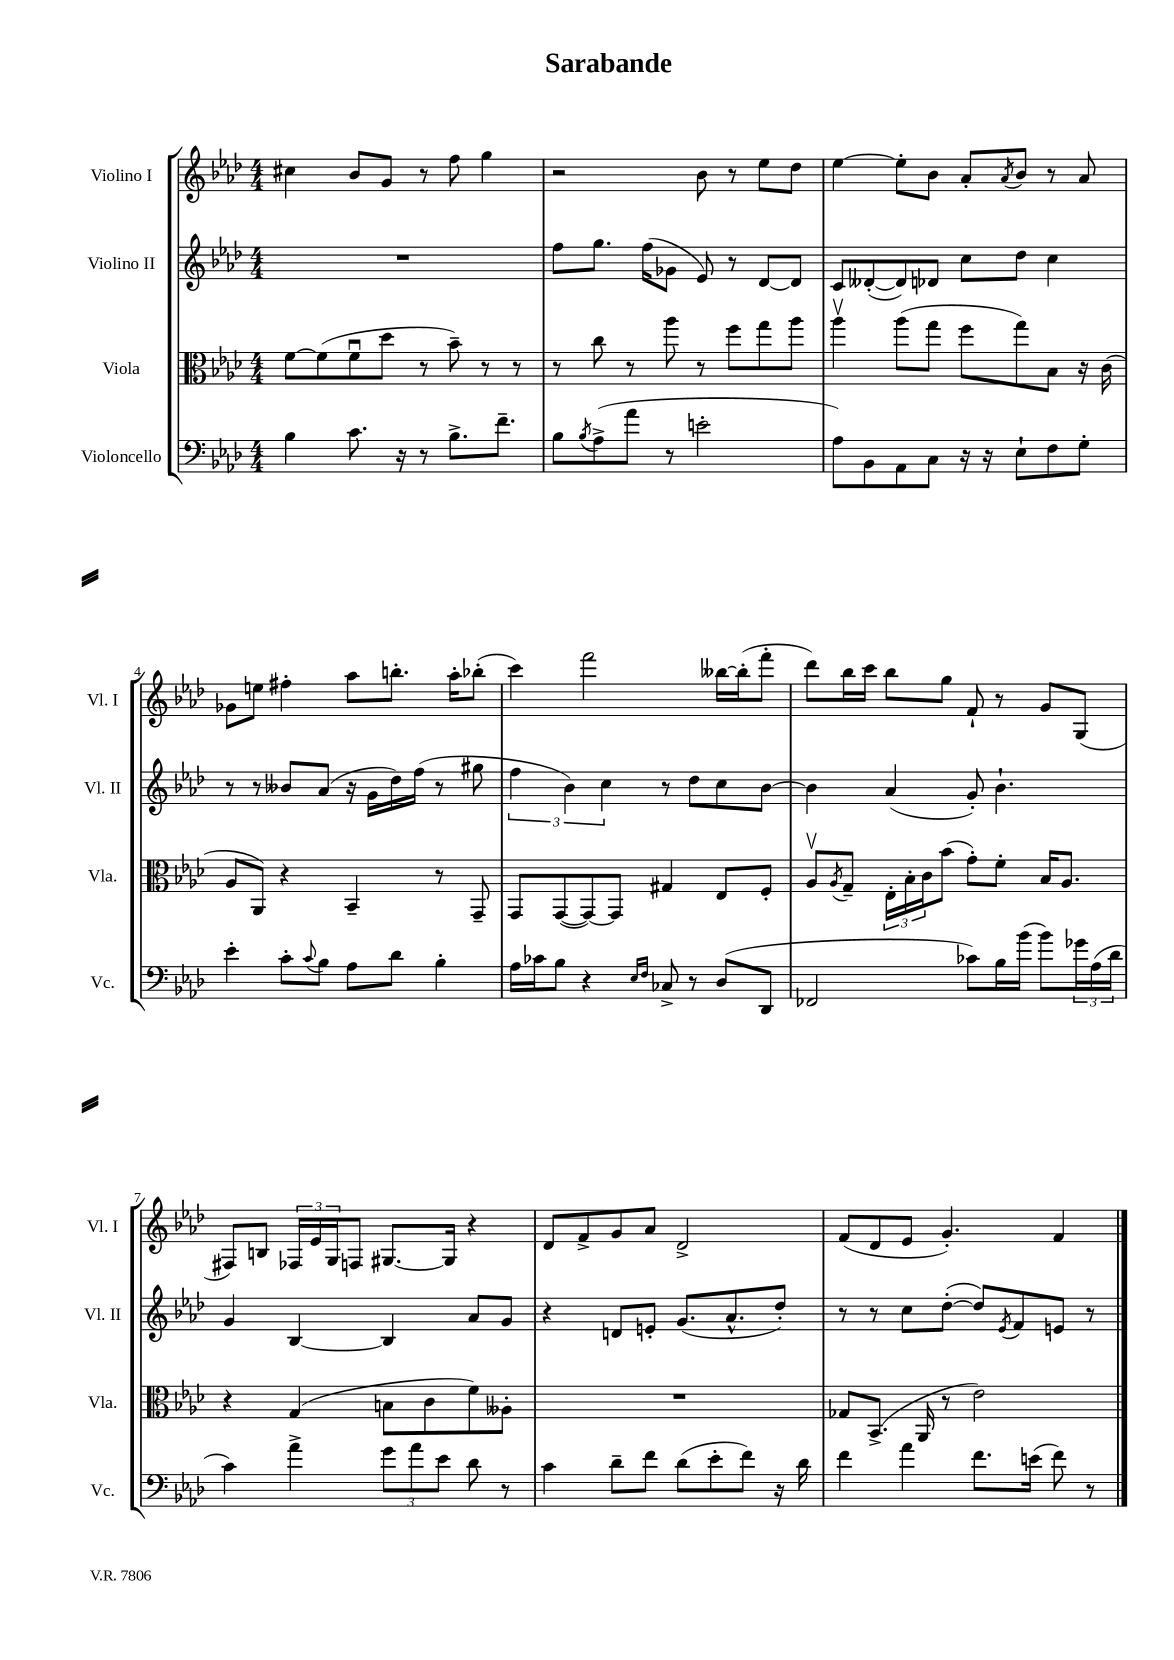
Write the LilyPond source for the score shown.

\header { title = "Sarabande" }
<<
\new StaffGroup <<
\new Staff = "s0" \with { instrumentName = "Violino I" shortInstrumentName = "Vl. I" } {
    \clef treble \key aes \major \numericTimeSignature \time 4/4
    cis''4 bes'8 g'8 r8 f''8 g''4 |
    r2 bes'8 r8 ees''8 des''8 |
    ees''4~ ees''8-. bes'8 aes'8-. \acciaccatura { aes'8 } bes'8 r8 aes'8 |
    ges'8 e''8 fis''4-. aes''8 b''8.-. aes''16-. bes''8-.( |
    c'''4) f'''2 beses''16~ beses''16-.( f'''8-. |
    des'''8) bes''16 c'''16 bes''8 g''8 f'8-! r8 g'8 g8( |
    fis8) b8 \tuplet 3/2 { fes16 ees'16 g16 } f8 gis8.~ gis16 r4 |
    des'8 f'8-> g'8 aes'8 des'2-> |
    f'8( des'8 ees'8 g'4.-.) f'4 \bar "|." |
}
\new Staff = "s1" \with { instrumentName = "Violino II" shortInstrumentName = "Vl. II" } {
    \clef treble \key aes \major \numericTimeSignature \time 4/4
    R1 |
    f''8 g''8. f''16( ges'8 ees'8) r8 des'8~ des'8 |
    c'8 deses'8~-.( deses'8) des'8 c''8 des''8 c''4 |
    r8 r8 beses'8 aes'8( r16 g'16 des''16) f''16( r8 gis''8 |
    \tuplet 3/2 { f''4 bes'4) c''4 } r8 des''8 c''8 bes'8~ |
    bes'4 aes'4( g'8-.) bes'4.-! |
    g'4 bes4~ bes4 aes'8 g'8 |
    r4 d'8 e'8-. g'8.( aes'8.-^ des''8-.) |
    r8 r8 c''8 des''8~-.( des''8) \acciaccatura { ees'8 } f'8 e'8 r8 \bar "|." |
}
\new Staff = "s2" \with { instrumentName = "Viola" shortInstrumentName = "Vla." } {
    \clef alto \key aes \major \numericTimeSignature \time 4/4
    f'8~ f'8( f'8\downbow des''8 r8 bes'8--) r8 r8 |
    r8 c''8 r8 aes''8 r8 f''8 g''8 aes''8 |
    aes''4\upbow aes''8( g''8 f''8 g''8) bes8 r16 c'16( |
    aes8 aes,8) r4 bes,4-- r8 g,8-- |
    g,8 g,8~( g,8~) g,8 gis4 ees8 f8-. |
    aes8\upbow \acciaccatura { aes8 } g8-- \tuplet 3/2 { ees16-. bes16-. c'16 } bes'8( g'8-.) f'8-. bes16 aes8. |
    r4 g4( b8 c'8 f'8) aeses8-. |
    R1 |
    ges8 bes,8.->( aes,16 r8 ees'2) \bar "|." |
}
\new Staff = "s3" \with { instrumentName = "Violoncello" shortInstrumentName = "Vc." } {
    \clef bass \key aes \major \numericTimeSignature \time 4/4
    bes4 c'8. r16 r8 bes8.-> f'8.-- |
    bes8 \acciaccatura { bes8 } aes8->( aes'8 r8 e'2-. |
    aes8) bes,8 aes,8 c8 r16 r16 ees8-! f8 g8-. |
    ees'4-. c'8-. \appoggiatura { c'8 } bes8 aes8 des'8 bes4-. |
    aes16 ces'16 bes8 r4 \grace { ees16 f16 } ces8-> r8 des8( des,8 |
    fes,2 ces'8) bes16 bes'16( bes'8) \tuplet 3/2 { ges'16 aes16( des'16 } |
    c'4) aes'4-> \tuplet 3/2 { g'8 aes'8 ees'8 } des'8 r8 |
    c'4 des'8-- f'8 des'8( ees'8-. f'8) r16 des'16 |
    f'4 aes'4 f'8. e'16( f'8) r8 \bar "|." |
}
>>
>>
